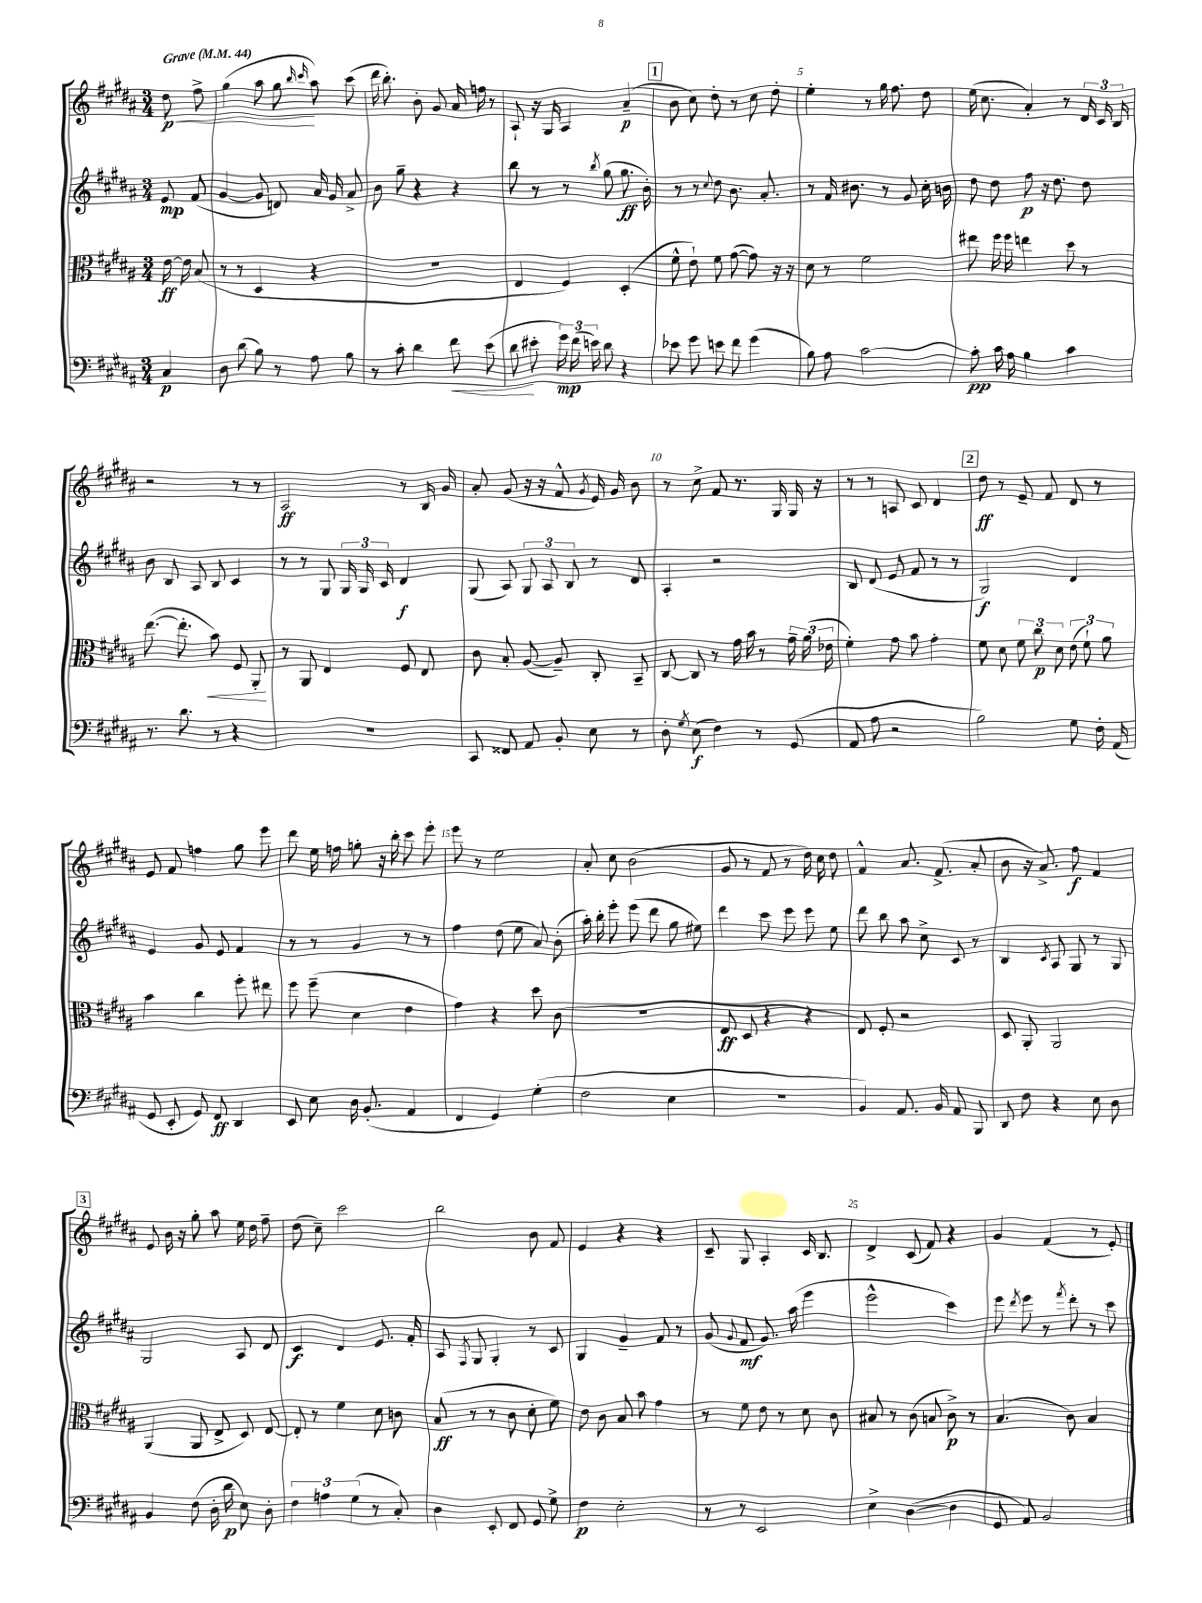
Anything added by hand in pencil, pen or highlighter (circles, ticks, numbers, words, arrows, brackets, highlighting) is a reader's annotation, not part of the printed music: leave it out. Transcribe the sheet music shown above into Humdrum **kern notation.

**kern	**kern	**kern	**kern
*staff4	*staff3	*staff2	*staff1
*clefF4	*clefC3	*clefG2	*clefG2
*k[f#c#g#d#a#]	*k[f#c#g#d#a#]	*k[f#c#g#d#a#]	*k[f#c#g#d#a#]
*M3/4	*M3/4	*M3/4	*M3/4
*MM44	*MM44	*MM44	*MM44
4C#	[16e	8e	8dd#
.	16e]	.	.
.	(8B	(8f#	8ff#^
=	=	=	=
8D#	8r	[4g#	(4gg#
(8d#	8r	.	.
8B)	4D#	8g#]	8aa#
8r	.	8d)	8gg#
.	.	.	16qqbb
.	.	.	16qqccc#
8A#	4r	16a#	8aa#)
.	.	16g#	.
8B	.	8a#^	(8ccc#
=	=	=	=
8r	2.r	8b	16ddd#
.	.	.	8.bb')
8c#'	.	8gg#~	.
4d#	.	4r	8b'
.	.	.	8g#
8f#	.	4r	16a#
.	.	.	16ff
(8e	.	.	8r
=	=	=	=
8d#	4E	8bb	8A#`
8e#'	.	8r	16r
.	.	.	16G#
24g#)	4F#)	8r	4A#
(24f#	.	.	.
24e)	.	.	.
.	.	8qbb	.
8d#	.	(8gg#	.
4r	(4D#'	8.gg#	(4a#~
.	.	16b')	.
=	=	=	=
8e-	8f#^^	8r	8b
8g#	8e`)	8r	8cc#)
.	.	8qqcc#	.
8e	8f#	8dd#	8dd#'
8f#	([8g#	8.b	8r
(4g#	8g#])	.	8cc#
.	.	8.a#'	.
.	16r	.	8dd#'
.	16r	.	.
=	=	=	=
8B)	8d#	8r	4ee'
8A#	8r	16f#	.
.	.	8.b#	.
[2c#	2f#	.	8r
.	.	8r	16gg#
.	.	.	8.ff#
.	.	8g#	.
.	.	16cc#'	8dd#
.	.	16b	.
=	=	=	=
8c#']	8ee#	8dd#	(16ee
.	.	.	8.cc#
16c#	16ff#	8dd#	.
16A#	16ff#	.	.
4B	4ee	8ff#	4a#')
.	.	16r	.
.	.	8.dd#	.
4c#	8dd#	.	8r
.	8r	8dd#	24d#
.	.	.	24c#
.	.	.	24B
=	=	=	=
8.r	([8.ee	8b	2r
.	.	8B	.
8.d#	8.ee']	.	.
.	.	8A#	.
8r	8b)	8B	.
4r	8F#	4c#	8r
.	8AA#'	.	8r
=	=	=	=
2.r	8r	8r	2A#
.	8AA#	8r	.
.	4E	8G#	.
.	.	24G#	.
.	.	24G#	.
.	.	24c#	.
.	8F#	4d#	8r
.	8E	.	16B
.	.	.	16g#
=	=	=	=
8CC#	8c#	(8G#	8a#'
8FF##	8B'	8A#)	(8g#
8AA#	([8A#	12G#	16r
.	.	.	16r
.	.	12A#	.
8BB'	8A#~])	.	8f#^^
.	.	12B	.
.	.	.	8qg#
8E	8C#'	8r	16e)
.	.	.	16g#
8r	8BB~	8d#	8b
=	=	=	=
8D#'	[8C#	4A#'	8r
8qG#	.	.	.
(8E	8C#]	.	8cc#^
4F#)	8r	2r	8f#
.	16g#	.	8.r
.	16b	.	.
8r	8r	.	.
.	.	.	16G#
(8GG#	24g#~	.	16G#
.	(24a#	.	.
.	.	.	16r
.	24e-	.	.
=	=	=	=
8AA#	4f#')	8B	8r
8A#	.	(8d#	8r
2r	8g#	8e	8A
.	8b	8f#	8c#
.	4g#'	8r	4d#
.	.	8r	.
=	=	=	=
2B)	8f#	2G#)	8dd#
.	8d#	.	8r
.	12f#	.	8e~
.	12cc#	.	.
.	.	.	8f#
.	12d#	.	.
8G#	(12e	4d#	8d#
.	12f#`)	.	.
16F#'	.	.	8r
.	12a#	.	.
(16AA#	.	.	.
=	=	=	=
8GG#	4b	4e	8e
8EE'	.	.	8f#
8GG#)	4cc#	8g#	4ff
8FF#	.	8e	.
4DD#	8ff#'	4f#	8gg#
.	8ee#	.	8eee
=	=	=	=
8EE	8ff#	8r	8ddd#
8E	(8ff#~	8r	16ee
.	.	.	16ff
16D#	4d#	4g#	8gg'
(8.BB'	.	.	.
.	.	.	16r
.	.	.	16bb'
4AA#	4e	8r	8ccc#
.	.	8r	8eee'
=	=	=	=
4FF#	4g#)	4ff#	8eee
.	.	.	8r
4GG#)	4r	(8dd#	2ee
.	.	8ee	.
(4G#'	8dd#	8a#)	.
.	(8c#	(8b'	.
=	=	=	=
2F#	2.r	16aa#')	8a#'
.	.	16bb'	.
.	.	8eee'	8cc#
.	.	(8eee	(2b
.	.	8ddd#	.
4E	.	8gg#	.
.	.	8ee#)	.
=	=	=	=
2.r	8E	4ddd#	8g#
.	8D#	.	8r
.	4r	8ccc#	8f#
.	.	8eee	8r
.	4r	8eee	16dd#)
.	.	.	16cc#
.	.	8ee	8dd#
=	=	=	=
4BB)	8E)	8ddd#	4f#^^
.	8F#'	8bb	.
8.AA#	2r	8aa#	8.a#
.	.	8cc#^	.
16BB	.	.	(8.f#^
8AA#	.	8c#	.
8BBB	.	8r	8a#'
=	=	=	=
8DD#	8D#	4B	8b
8F#	8AA#'	.	16r
.	.	.	8.a#^)
.	.	8qc#	.
4r	2AA#	8A#	.
.	.	8G#	8ff#
8E	.	8r	4f#
8D#	.	8G#	.
=	=	=	=
4BB	(4AA#	2G#	8e
.	.	.	16b
.	.	.	16r
(8F#	8AA#	.	8gg#'
16D#'	8E^	.	8aa#
16d#	.	.	.
8E)	8D#)	8A#	16ee
.	.	.	16dd#
8D#'	[8E	8d#	8ff#~
=	=	=	=
6F#	8E']	4c#	(8dd#
.	8r	.	8cc#~)
6A	.	.	.
.	4f#	4d#	2ccc#
(6G#	.	.	.
8r	8d#	8.e	.
8C#')	8c	.	.
.	.	16f#'	.
=	=	=	=
4D#	(8B	8A#	2bb
.	.	8qF#	.
.	8r	8G#	.
8EE'	8r	4G#'	.
8FF#	8c#	.	.
8GG#	8d#'	8r	8b
8G#^	8f#)	8c#	8f#
=	=	=	=
4F#	8e	4G#	4e
.	8c#	.	.
2E'	8B	4g#~	4r
.	8b	.	.
.	4g#	8f#	4r
.	.	8r	.
=	=	=	=
8r	8r	(8g#	8c#~
.	.	8qqg#	.
8r	8f#	8f#	8G#
2EE	8e	8.g#)	4A#'
.	8r	.	.
.	.	(16aa#	.
.	8d#	4eee	16c#
.	.	.	8.B
.	8c#	.	.
=	=	=	=
4E^	8B#	2eee^^	4d#^
.	8r	.	.
([4D#	(8c#	.	(8c#
.	8B	.	8f#)
4D#]	8c#^)	4ccc#)	4r
.	8r	.	.
=	=	=	=
8GG#	(4.B	8eee	4g#
.	.	8qddd#	.
8AA#)	.	8eee	.
2BB	.	8r	(4f#
.	.	8qfff#	.
.	8c#)	8ddd#'	.
.	4B	8r	8r
.	.	8ccc#	8e')
==	==	==	==
*-	*-	*-	*-
